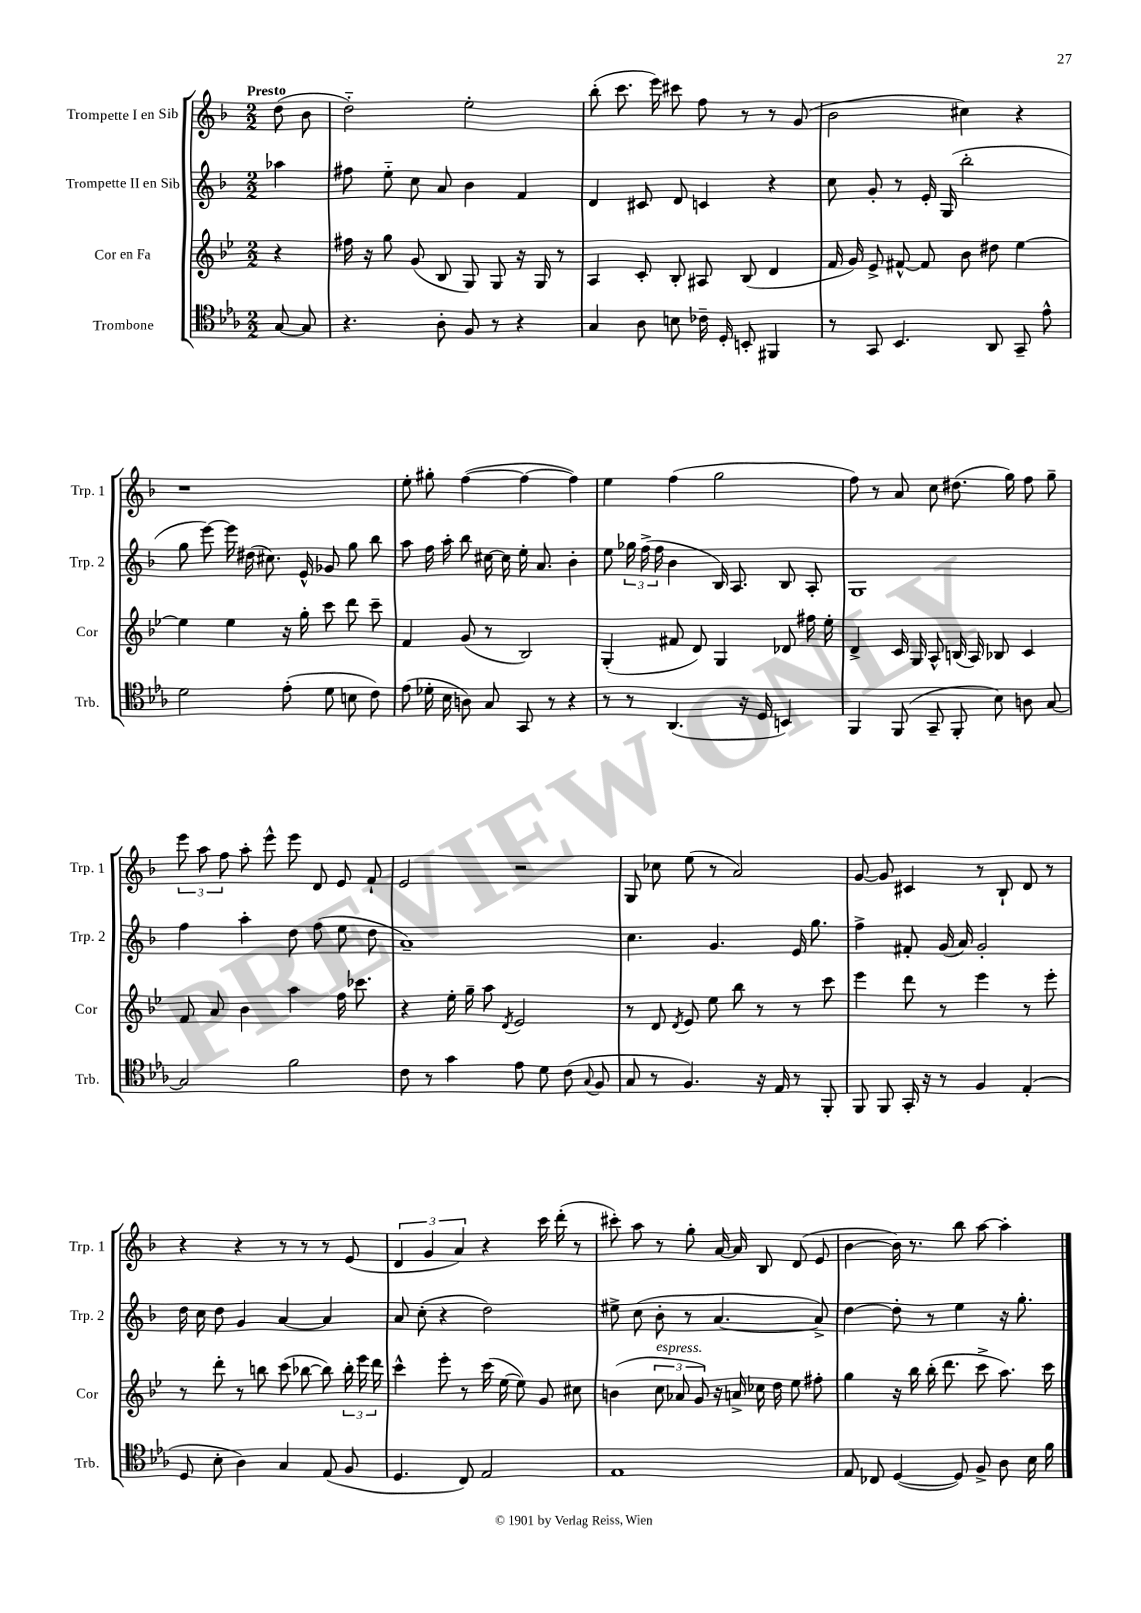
<<
\new StaffGroup <<
\new Staff = "s0" \with { instrumentName = "Trompette I en Sib" shortInstrumentName = "Trp. 1" } {
    \clef treble \key f \major \numericTimeSignature \time 2/2 \partial 4 \tempo "Presto"
    \autoBeamOff d''8( bes'8 |
    d''2-_) e''2-. |
    bes''8-.( c'''8. e'''16) cis'''8 f''8 r8 r8 g'8( |
    bes'2 cis''4) r4 |
    r1 |
    e''8-. gis''8-. f''4~( f''4~ f''4) |
    e''4 f''4( g''2 |
    f''8) r8 a'8 c''8 dis''8.( g''16) f''8 g''8-- |
    \tuplet 3/2 { e'''8 a''8 f''8 } a''8-. e'''8-^ e'''8 d'8 e'8 f'8-! |
    e'2 r2 |
    g8 ces''8 e''8( r8 a'2) |
    g'8~ g'8 cis'4 r8 bes8-! d'8 r8 |
    r4 r4 r8 r8 r8 e'8( |
    \tuplet 3/2 { d'4 g'4 a'4) } r4 c'''16 d'''16-.( r8 |
    cis'''8-.) a''8 r8 g''8-. a'16~ a'16 bes8 d'8( e'8 |
    bes'4~ bes'16) r8. bes''8 a''8~ a''4-. \bar "|." |
}
\new Staff = "s1" \with { instrumentName = "Trompette II en Sib" shortInstrumentName = "Trp. 2" } {
    \clef treble \key f \major \numericTimeSignature \time 2/2 \partial 4
    \autoBeamOff aes''4 |
    fis''8 e''8-_ c''8 a'8 bes'4 f'4 |
    d'4 cis'8 d'8 c'4 r4 |
    c''8 g'8-. r8 e'16-. g16( bes''2-. |
    g''8 e'''8~) e'''16 dis''16( cis''8.) e'16-^ ges'8 g''8 bes''8 |
    a''8 f''16 a''16-. bes''8 cis''16~ cis''16 e''16-. a'8. bes'4-. |
    e''8 \tuplet 3/2 { ges''16 f''16->( f''16 } bes'4 bes16) a8. bes8 a8-. |
    g1 |
    f''4 a''4-. d''8 f''8( e''8 d''8 |
    a'1--) |
    c''4. g'4. e'16 g''8. |
    f''4-> fis'8-. g'16( a'16) g'2-. |
    d''16 c''16 d''8 g'4 a'4~ a'4 |
    a'8 c''8-.( r4 d''2) |
    eis''8-> c''8( bes'8-. r8 a'4.~ a'8->) |
    d''4~ d''8-. r8 e''4 r16 g''8.-. \bar "|." |
}
\new Staff = "s2" \with { instrumentName = "Cor en Fa" shortInstrumentName = "Cor" } {
    \clef treble \key bes \major \numericTimeSignature \time 2/2 \partial 4
    \autoBeamOff r4 |
    fis''16 r16 g''8 g'8( bes8 g8) g8 r16 g16 r8 |
    a4 c'8-. bes8-. ais8 bes8( d'4 |
    f'16 g'16) ees'8-> fis'8~-^ fis'8 bes'8 dis''8 ees''4~ |
    ees''4 ees''4 r16 g''16-. c'''8 d'''8 c'''8-- |
    f'4 g'8( r8 bes2) |
    g4-.( fis'8 d'8) g4 des'8 fis''16 ees''16-. |
    d'4-> c'16 g16 a8-^ b16( a16) bes8 c'4 |
    f'8 a'8 bes'4 a''4 f''16 ces'''8. |
    r4 ees''16-. g''16-- a''8 \acciaccatura { d'8 } ees'2 |
    r8 d'8 \acciaccatura { d'8 } ees'8 ees''8 bes''8 r8 r8 c'''8 |
    ees'''4 d'''8 r8 ees'''4 r8 ees'''8-. |
    r8 d'''8-. r8 b''8 c'''8( bes''8~ bes''8) \tuplet 3/2 { bes''16-. ees'''16 d'''16 } |
    c'''4-^ ees'''8-. r8 c'''16( ees''16~ ees''8) g'8 cis''8 |
    b'4( \tuplet 3/2 { c''8^\markup { \italic "espress." } aes'8 g'8) } r16 a'16-> ces''16 d''16 ees''8 fis''8-. |
    g''4 r16 bes''16 bes''16-.( d'''8. c'''8-> a''8.) c'''16 \bar "|." |
}
\new Staff = "s3" \with { instrumentName = "Trombone" shortInstrumentName = "Trb." } {
    \clef tenor \key ees \major \numericTimeSignature \time 2/2 \partial 4
    \autoBeamOff g8~ g8 |
    r4. aes8-. f8 r8 r4 |
    g4 aes8 b8 ces'16-- d16-. b,8-. fis,4 |
    r8 g,8 bes,4. aes,8 g,8-- ees'8-^ |
    d'2 ees'8-.( d'8 b8 c'8) |
    ees'8( des'16-. bes16 a8) g8 g,8 r8 r4 |
    r8 r8 aes,4.( r16 d16 b,4) |
    f,4 f,8( g,8-- f,8-. bes8) a8 g8~ |
    g2 f'2 |
    c'8 r8 g'4 ees'8 d'8 c'8( \appoggiatura { g8 } f8 |
    g8 r8 f4.) r16 ees16 r8 f,8-. |
    f,8 f,8 g,16-. r16 r8 f4 ees4-.( |
    d8 bes8-. aes4) g4 ees8( f8 |
    d4. c8) ees2 |
    ees1 |
    ees8 ces8 d4~( d8) f8-> aes8 bes16 f'16 \bar "|." |
}
>>
>>
\layout { \context { \Score \remove "Bar_number_engraver" } }
